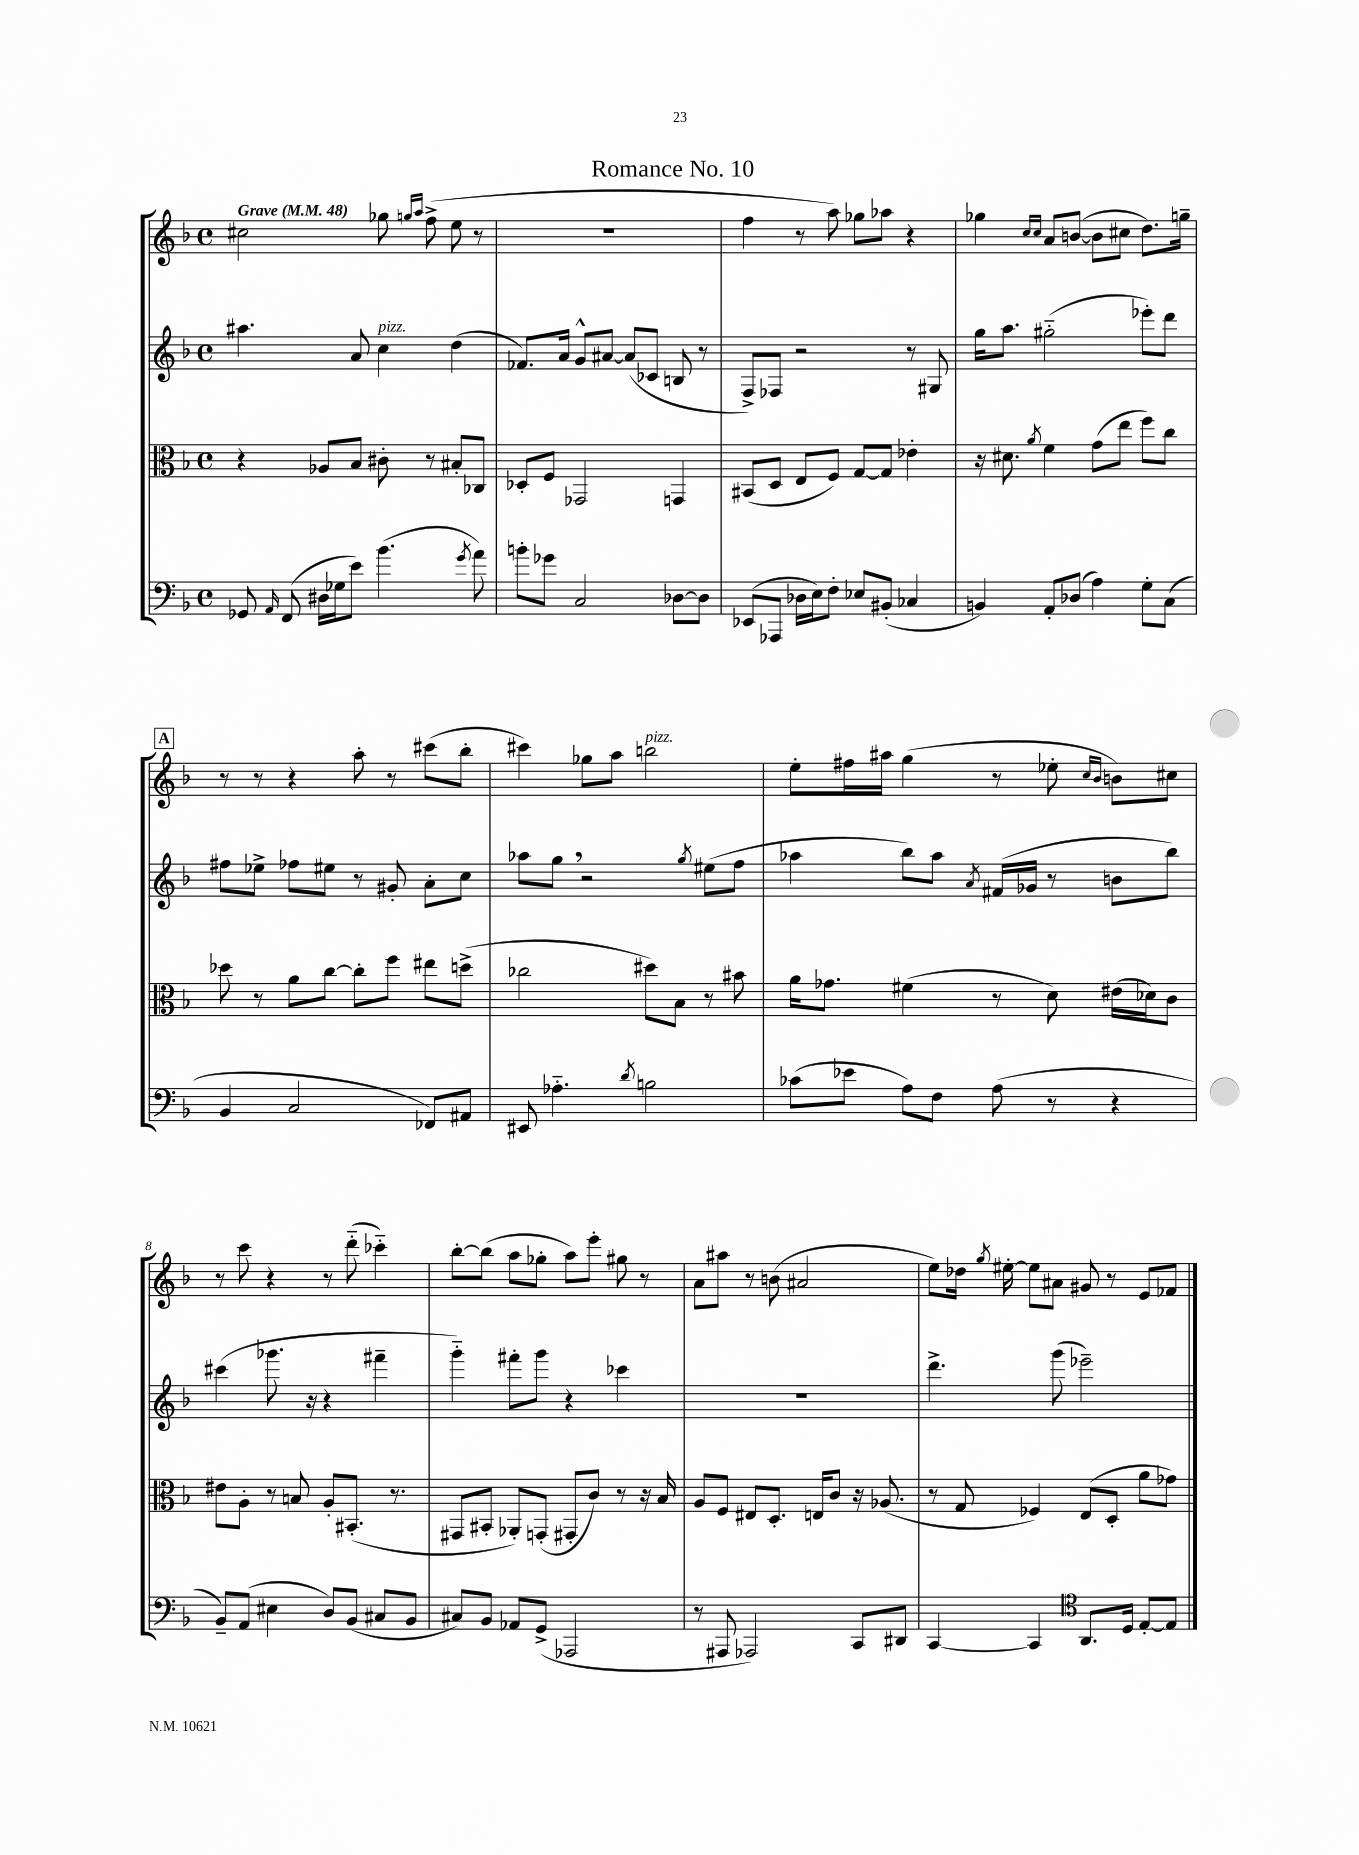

**kern	**kern	**kern	**kern
*staff4	*staff3	*staff2	*staff1
*clefF4	*clefC3	*clefG2	*clefG2
*k[b-]	*k[b-]	*k[b-]	*k[b-]
*M4/4	*M4/4	*M4/4	*M4/4
*met(c)	*met(c)	*met(c)	*met(c)
*MM48	*MM48	*MM48	*MM48
8GG-	4r	4.aa#	2cc#
16qqAA	.	.	.
(8FF	.	.	.
16D#	8A-	.	.
16G-	.	.	.
8e)	8B-	8a	.
(4.b-	8c#'	4cc	8gg-
.	.	.	16qqgg
.	.	.	16qqaa
.	8r	.	(8ff^
.	8B#'	(4dd	8ee
8qg	.	.	.
8a)	8C-	.	8r
=	=	=	=
8b'	8D-'	8.f-)	1r
8g-	8F	.	.
.	.	16a	.
2C	2GG-	8g^^	.
.	.	[8a#	.
.	.	(8a#]	.
.	.	8c-	.
[8D-	4GG	8B	.
8D-]	.	8r	.
=	=	=	=
(8EE-	(8BB#	8F^)	4ff
8AAA-	8D	8F-	.
16D-	8E	2r	8r
16E)	.	.	.
8F'	8F)	.	8aa)
8E-	[8G	.	8gg-
(8BB#'	8G]	.	8aa-
4C-	4e-'	8r	4r
.	.	8G#	.
=	=	=	=
4BB)	16r	16gg	4gg-
.	8.d#	8.aa	.
.	.	.	16qqcc
.	8qa	.	16qqcc
8AA'	4f	(2gg#'~	8a
(8D-	.	.	([8b
4A)	(8g	.	8b]
.	8ee	.	8cc#
8G'	8ff)	8eee-')	8.dd)
(8C	8cc	8ddd	.
.	.	.	16gg~
=	=	=	=
4BB-	8dd-	8ff#	8r
.	8r	8ee-^	8r
2C	8a	8ff-	4r
.	[8cc	8ee#	.
.	8cc']	8r	8aa'
.	8ff	8g#'	8r
8FF-)	8ee#	8a'	(8ccc#
8AA#	(8dd^	8cc	8bb-'
=	=	=	=
8EE#	2cc-	8aa-	4ccc#)
4.A-'~	.	8gg	.
.	.	2r	8gg-
.	.	.	8aa
8qd	.	.	.
2B	8dd#)	.	2bb
.	8B-	.	.
.	.	8qgg	.
.	8r	(8ee#	.
.	8b#	8ff	.
=	=	=	=
(8c-	16a	4aa-	8ee'
.	8.g-	.	.
8e-	.	.	16ff#
.	.	.	16aa#
8A)	(4f#	8bb-)	(4gg
8F	.	8aa-	.
.	.	8qa	.
(8A	8r	(16f#	8r
.	.	16g-	.
8r	8d)	8r	8ee-'
.	.	.	16qqcc
.	.	.	16qqb-
4r	(16e#	8b	8b)
.	16d-)	.	.
.	8c	8bb-)	8cc#
=	=	=	=
8BB-~)	8e#	(4ccc#	8r
(8AA	8A'	.	8ccc
4E#	8r	8.ggg-	4r
.	8B	.	.
.	.	16r	.
8D)	8A'	4r	8r
(8BB-	(8.BB#'	.	(8ddd'~
8C#	.	4fff#~	4ccc-'~)
.	8.r	.	.
8BB-	.	.	.
=	=	=	=
8C#)	8GG#	4ggg'~)	[8bb-'
8BB-	8BB#'	.	(8bb-]
8AA-	8AA-')	8fff#'	8aa
(8GG^	(8GG'	8ggg	8gg-'
2AAA-	8GG#'	4r	8aa)
.	8c)	.	8eee'
.	8r	4ccc-	8gg#
.	16r	.	8r
.	16B-	.	.
=	=	=	=
8r	8A	1r	8a
8AAA#	8F	.	8aa#
2AAA-)	8E#	.	8r
.	8.D'	.	(8b
.	.	.	2a#
.	16E	.	.
.	8c	.	.
8CC	16r	.	.
.	(8.A-	.	.
8DD#	.	.	.
=	=	=	=
[4CC	8r	4.ddd^	8ee)
.	8G	.	16dd-
.	.	.	8qgg
.	.	.	[16ee#'
4CC]	4F-)	.	8ee#]
.	.	(8ggg	8a#
*clefC4	*	*	*
8.AA	(8E	2eee-~)	8g#
.	8D'	.	8r
16D	.	.	.
[8E'	8a	.	8e
8E]	8g-)	.	8f-
==	==	==	==
*-	*-	*-	*-
